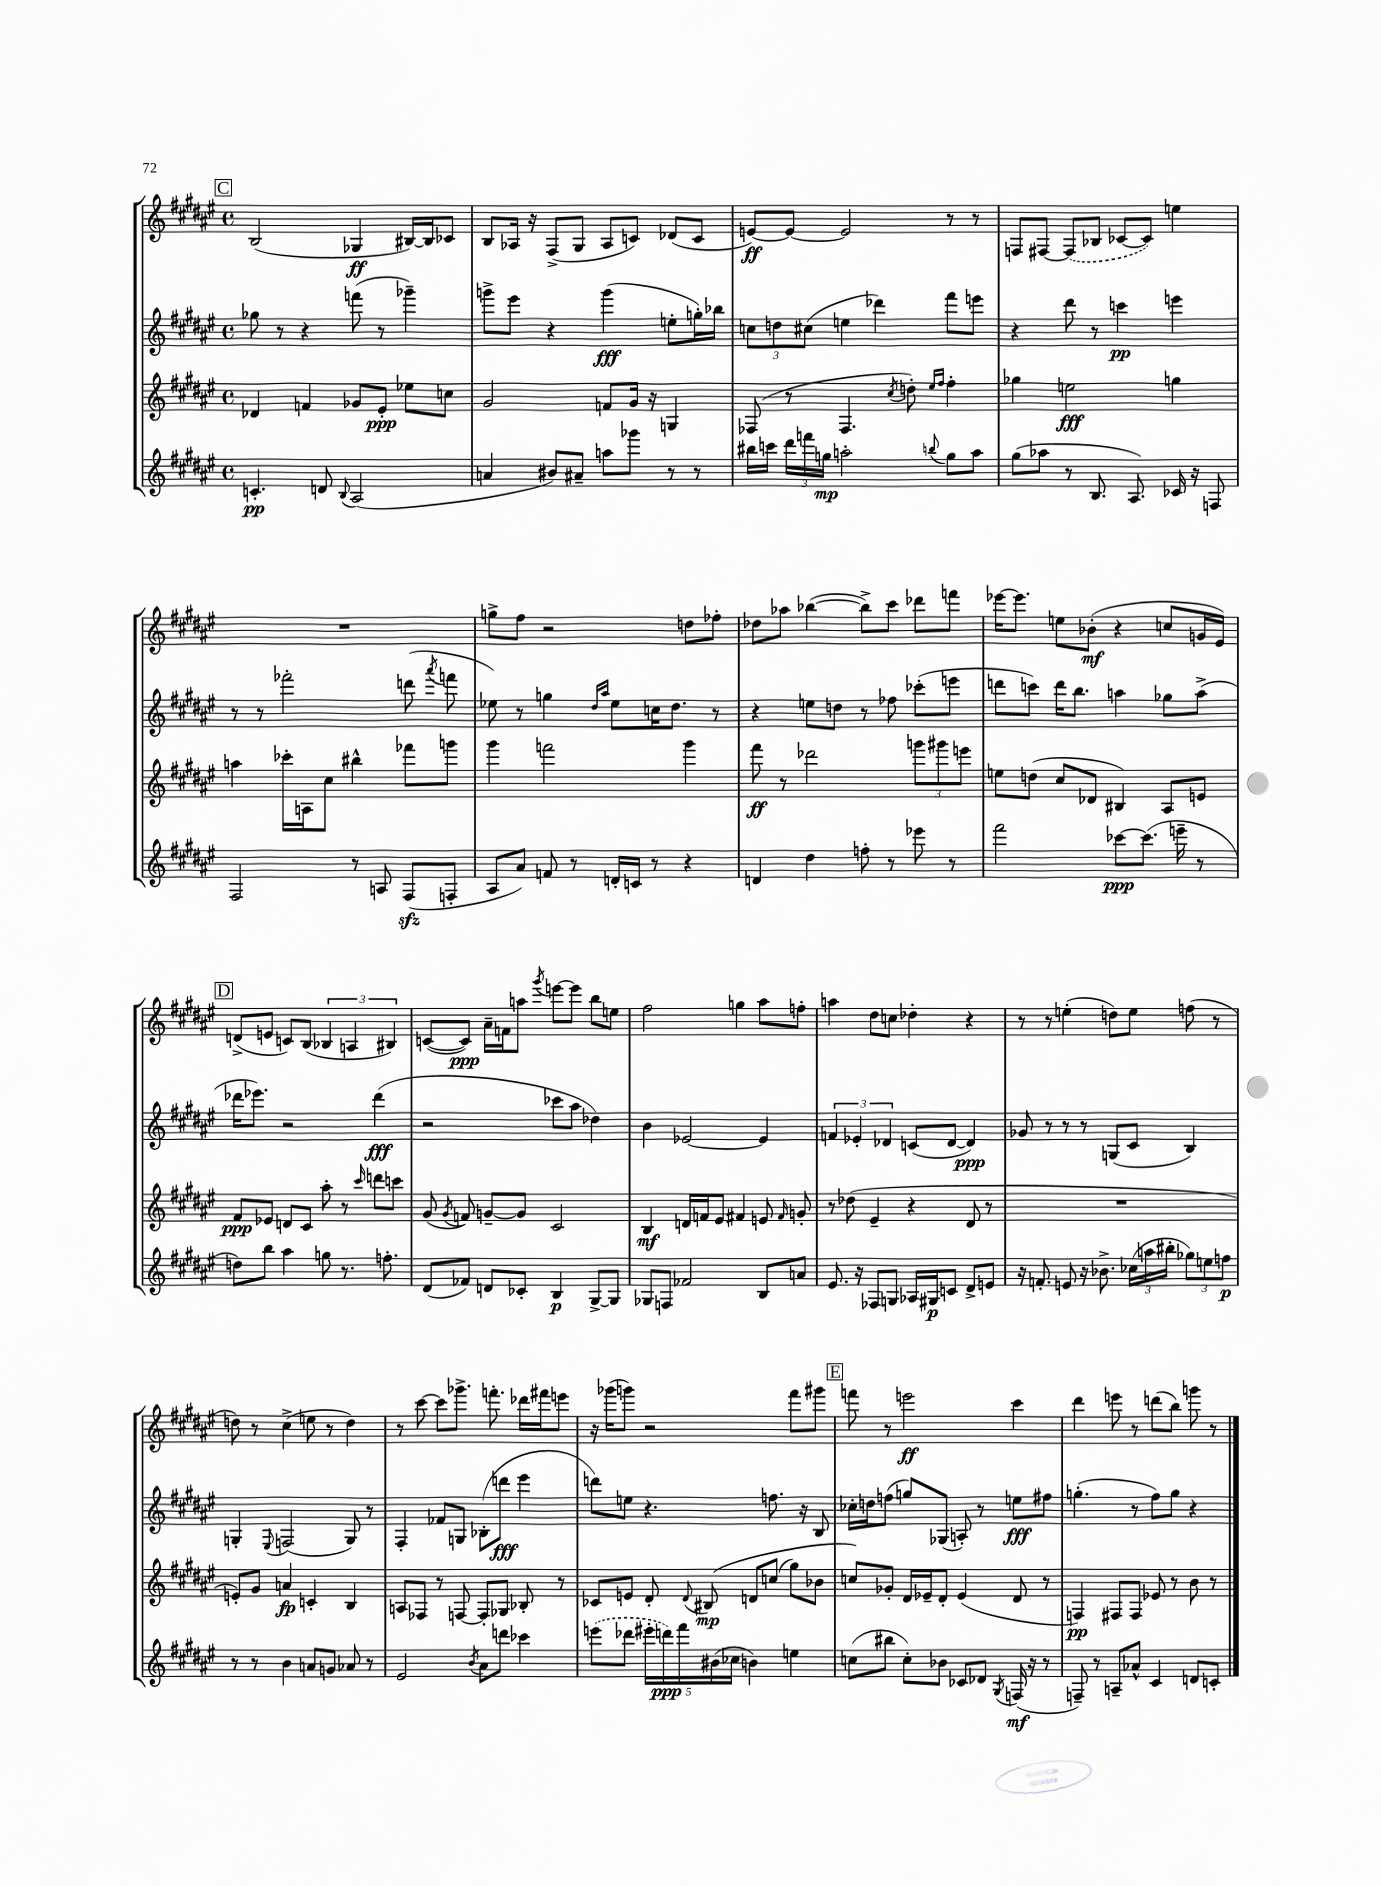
<<
\new StaffGroup <<
\new Staff = "s0" {
    \clef treble \key fis \major \defaultTimeSignature \time 4/4
    \autoBeamOff \mark \markup { \box "C" } b2( ges4\ff bis16[~) bis16 ces'8] |
    b8[ aes16] r16 fis8[->( gis8] aes8[ c'8]) des'8[( c'8] |
    e'8[~\ff) e'8]~ e'2 r8 r8 |
    f8[ fis8]~ \once \slurDashed fis8[( bes8] ces'8[~ ces'8]) e''4 |
    R1 |
    g''8[-> fis''8] r2 d''8[ fes''8]-. |
    des''8[ aes''8] bes''4~( bes''8[->) cis'''8] des'''8[ f'''8] |
    ees'''16[~ ees'''8.] e''8[ bes'8]-.\mf( r4 c''8[ g'16 eis'16]) |
    \mark \markup { \box "D" } d'8[->( e'8] c'8[) b8]( \tuplet 3/2 { bes4 a4 bis4) } |
    c'8[~( c'8]\ppp) ais'16[-- f'16 a''8] \acciaccatura { gis'''8 } e'''8[~ e'''8] b''8[ e''8] |
    fis''2 g''4 ais''8[ f''8]-. |
    a''4 dis''8[ c''8] des''4-. r4 |
    r8 r8 e''4-.( d''8[) e''8] f''8( r8 |
    d''8) r8 cis''4->( e''8 r8 d''4) |
    r8 cis'''8~ cis'''8[ ges'''8.]-> f'''8.-. des'''16[ fis'''16 e'''8] |
    r16 ges'''16[( g'''8]) r2 fis'''8[ gis'''8] |
    \mark \markup { \box "E" } f'''8 r8 e'''2\ff cis'''4 |
    dis'''4 e'''8 r8 d'''8[( b''8]) g'''8 r8 \bar "|." |
}
\new Staff = "s1" {
    \clef treble \key fis \major \defaultTimeSignature \time 4/4
    \autoBeamOff \mark \markup { \box "C" } ges''8 r8 r4 f'''8( r8 ges'''4--) |
    g'''8[-> eis'''8] r4 g'''4\fff( e''8[-. g''16-.) bes''16] |
    \tuplet 3/2 { c''8[ d''8 cis''8]( } e''4 des'''4) fis'''8[ e'''8] |
    r4 dis'''8 r8 c'''4\pp e'''4 |
    r8 r8 fes'''2-. d'''8( \acciaccatura { ais'''8 } f'''8 |
    ees''8) r8 g''4 \grace { dis''16[ ais''16] } ees''8[ c''16 dis''8.] r8 |
    r4 e''8[ d''8] r8 fes''8 ces'''8[-.( e'''8] |
    d'''8[ c'''8]) d'''16[ b''8.] a''4 ges''8[ a''8]->( |
    \mark \markup { \box "D" } des'''16[ ees'''8.]) r2 des'''4\fff( |
    r2 ces'''8[ ais''8] des''4) |
    b'4 ees'2~ ees'4 |
    \tuplet 3/2 { f'4 ees'4-. des'4 } c'8[( des'8]~ des'4\ppp) |
    ges'8 r8 r8 r8 g8[( cis'8] b4) |
    g4-. \appoggiatura { eis8 } f2( g8) r8 |
    fis4-. fes'8[ g8] bes8[-.( d'''8]\fff eis'''4 |
    d'''8[) e''8] r4. f''8. r16 b8 |
    \mark \markup { \box "E" } ces''16[-. d''16 f''8]( g''8[) ges8]( a8-.) r8 e''8[\fff fis''8] |
    g''4.-.( r8 fis''8[) g''8] r4 \bar "|." |
}
\new Staff = "s2" {
    \clef treble \key fis \major \defaultTimeSignature \time 4/4
    \autoBeamOff \mark \markup { \box "C" } des'4 f'4 ges'8[ eis'8]-.\ppp ees''8[ c''8] |
    gis'2 f'8[ gis'16] r16 g4 |
    fes8( r8 fes4. \acciaccatura { cis''8 } d''8-.) \grace { eis''16[ fis''16] } fis''4-. |
    ges''4 e''2\fff g''4 |
    a''4 ces'''16[-. a16 cis''8] bis''4-^ fes'''8[ g'''8] |
    gis'''4 f'''2 gis'''4 |
    fis'''8\ff r8 des'''2 \tuplet 3/2 { g'''8[ gis'''8 e'''8] } |
    e''8[ d''8]( cis''8[ des'8] bis4) ais8[ e'8] |
    \mark \markup { \box "D" } fis'8[\ppp ees'8] d'8[ cis'8] ais''8-. r8 \grace { cis'''16 } d'''8[ c'''8] |
    gis'8( \acciaccatura { gis'8 } f'8) g'8[~-- g'8] cis'2 |
    b4\mf d'16[ f'16 eis'8] fis'4 e'8 \grace { fis'16 } g'8-. |
    r8 des''8( eis'4-- r4 dis'8 r8 |
    R1 |
    e'8[-.) gis'8] a'4\fp c'4-. b4 |
    a8[ fes8] r8 f8~ f8[-. ges8] bes8-. r8 |
    ces'8[ e'8] dis'8-. \appoggiatura { dis'8 } bis8\mp\( d'8[ c''8]( gis''8[) bes'8] |
    \mark \markup { \box "E" } c''8[\) ges'8]-. dis'16[ ees'16-- dis'8]-. ees'4( dis'8 r8 |
    f4\pp) fis8[ fis8] ees'8 r8 b'8 r8 \bar "|." |
}
\new Staff = "s3" {
    \clef treble \key fis \major \defaultTimeSignature \time 4/4
    \autoBeamOff \mark \markup { \box "C" } c'4.-.\pp d'8 \appoggiatura { b8 } ais2( |
    a'4 bis'8[) ais'8]-- a''8[ ges'''8] r8 r8 |
    bis''16[ c'''16] \tuplet 3/2 { dis'''16[ f'''16 g''16]\mp } a''2-. \appoggiatura { b''8 } g''8[ a''8] |
    gis''8[( aes''8] r8 b8. ais8.) ces'16 r16 f8 |
    fis2 r8 a8 fis8[\sfz( f8]-. |
    ais8[ ais'8]) f'8 r8 d'16[-. c'16] r8 r4 |
    d'4 dis''4 f''8-. r8 ees'''8 r8 |
    fis'''2 ces'''8[~\ppp ces'''8.]( e'''16-- r8 |
    \mark \markup { \box "D" } d''8[) b''8] ais''4 g''8 r8. f''8.-. |
    dis'8[( fes'8]) d'8[ ces'8]-. b4\p gis8[~-> gis8] |
    ges8[ f8] fes'2 b8[ a'8] |
    eis'8. r16 fes8[ g8] aes16[ gis16\p c'8] dis'8[-> e'8] |
    r16 f'8.-. e'8 r16 bes'8.-> \tuplet 3/2 { ces''16[( a''16 bis''16]-. } \tuplet 3/2 { ges''8[) e''8 f''8]\p } |
    r8 r8 b'4 a'8[ g'8] aes'8 r8 |
    eis'2 \acciaccatura { b'8 } ais'8[ d'''8] ces'''4 |
    \once \slurDashed e'''8[( des'''8] \tuplet 5/4 { eis'''16[-. d'''16\ppp) fis'''16 bis'16( ces''16] } b'4) e''4 |
    \mark \markup { \box "E" } c''8[( bis''8] c''8[-.) bes'8] ces'8[ des'8] \acciaccatura { gis8 } f16\mf( r16 r8 |
    f8--) r8 a8[-- aes'8]-^ cis'4 d'8[ c'8]-. \bar "|." |
}
>>
>>
\layout { \context { \Score \remove "Bar_number_engraver" } }
